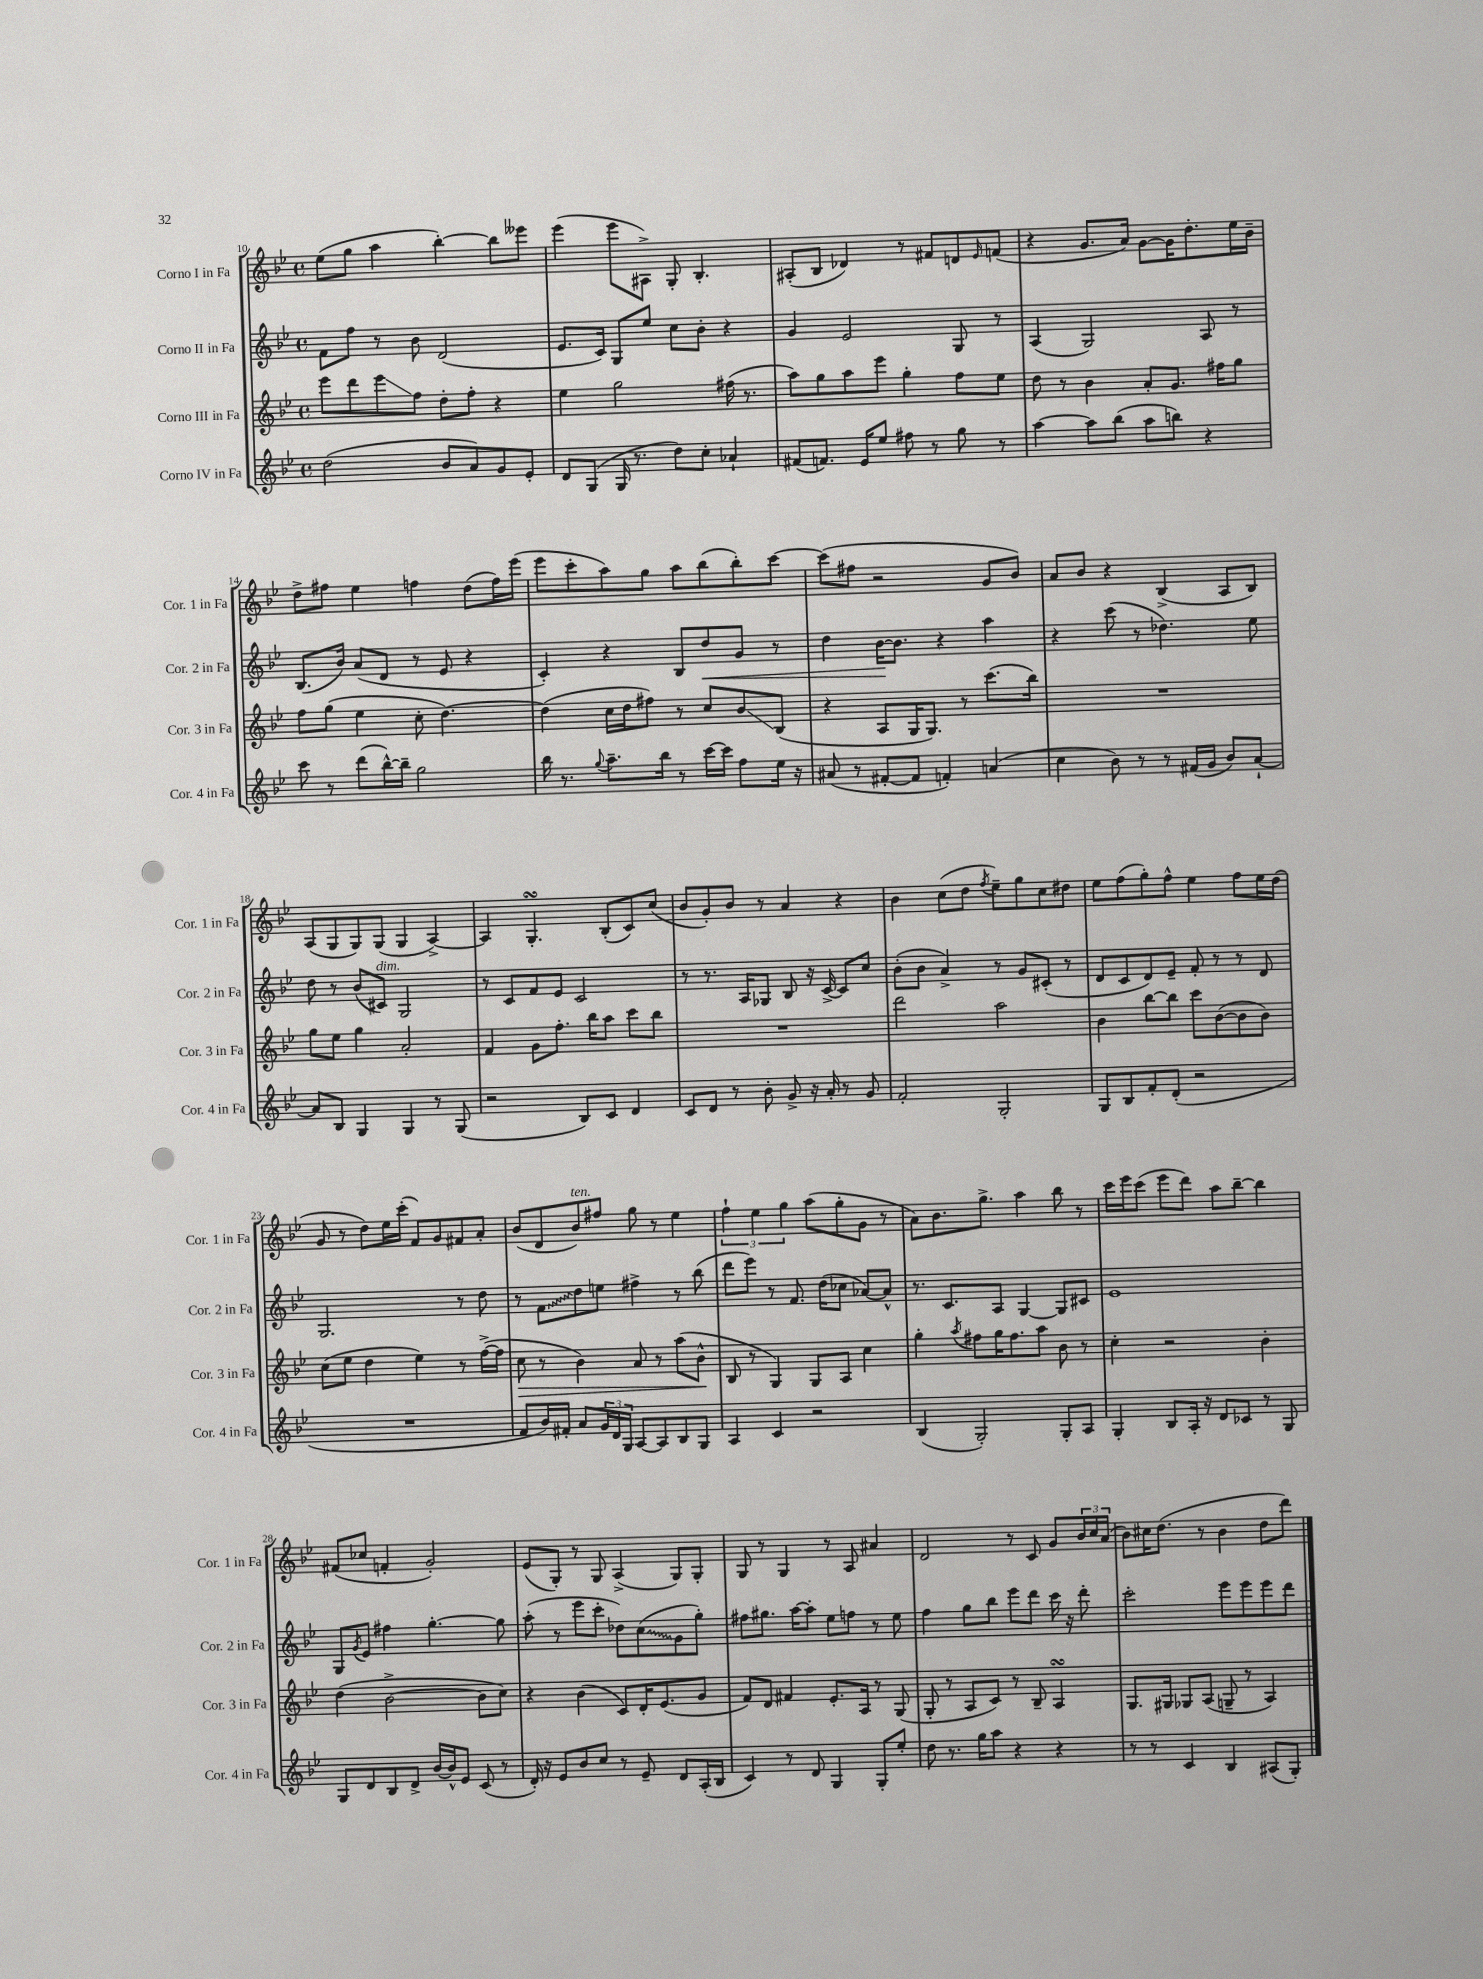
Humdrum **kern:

**kern	**kern	**kern	**kern
*staff4	*staff3	*staff2	*staff1
*clefG2	*clefG2	*clefG2	*clefG2
*k[b-e-]	*k[b-e-]	*k[b-e-]	*k[b-e-]
*M4/4	*M4/4	*M4/4	*M4/4
*met(c)	*met(c)	*met(c)	*met(c)
(2dd\	8eee-\L	8f\L	(8ee-\L
.	8ddd\	8ff\J	8gg\J
.	8eee-\	8r	4aa\
.	8ff\J	8b-\	.
8b-/L	8dd'\L	(2d/	[4bb-'\)
8a/)	8ff'\J	.	.
8g/	4r	.	8bb-\]L
8e-'/J	.	.	8eee--\J
=	=	=	=
8d/L	4ee-\	8.e-/L	(4eee-\
(8G/J	.	.	.
.	.	16c/Jk)	.
16G/	2gg\	8G/L	8eee-\L
8.r	.	.	.
.	.	8ee-/J	8A#^\J)
8dd\L)	.	8cc\L	8G'/
8cc'\J	.	8b-'\J	4.B-'/
4a-`/	(16ff#\	4r	.
.	8.r	.	.
=	=	=	=
(8f#/L	8aa\L)	4g/	(8A#'/L
8.f/J)	8gg\	.	8B-/J
.	8aa\	2e-/	4d-/)
16e-/LK	.	.	.
8ee-/J	8eee-\J	.	.
8ff#\	4gg'\	.	8r
8r	.	.	8f#/L
8gg\	8ff\L	8G/	8d/
.	.	.	16qqe-/
8r	8ee-\J	8r	(8f/J
=	=	=	=
[4aa\	8dd\	(4A/	4r
.	8r	.	.
8aa\]L	4b-\	2G/)	8.g/L
(8bb-\J	.	.	.
.	.	.	16a/Jk)
8aa\L	8a'/L	.	[8g\L
8bb\J)	8.g/J	.	16g\]K
.	.	.	8.dd'\
4r	.	8A/	.
.	16ff#\LK	.	.
.	8gg\J	8r	16ee-\L
.	.	.	16b-~\JJ
=	=	=	=
8ccc\	8ff\L	(8.B-/L	8dd^\L
8r	(8gg\J	.	8ff#\J
.	.	16b-/Jk)	.
(8ddd\L	4ee-\	(8a/L	4ee-\
[16bb-^^\L)	.	8d/J	.
16bb-~\]JJ	.	.	.
2gg\	8cc'\	8r	4ff\
.	[4.dd\)	8e-/	.
.	.	4r	(8dd\L
.	.	.	16ff\L)
.	.	.	(16eee-\JJ
=	=	=	=
16bb-\	(4dd\]	4c'/)	8eee-\L
8.r	.	.	.
.	.	.	8ccc'\
8qqgg/	.	.	.
8.aa~\L	16cc\LL	4r	8aa\)
.	16dd\J	.	.
.	8ff#\J)	.	8gg\J
16bb-\Jk	.	.	.
8r	8r	8B-/L	8aa\L
[16ccc\LL	8cc/L	8dd/	(8bb-\
16ccc\]JJ	.	.	.
8ff\L	8b-/	8g/J	8bb-'\)
16ee-\Jk	(8B-/J	8r	[8ccc\J
16r	.	.	.
=	=	=	=
(8a#/	4r	4dd\	(8ccc\]L
8r	.	.	8ff#\J
[8f#'/L	8A/L	[16b-\LK	2r
.	.	8.b-\]J	.
8f#/]J	16G/K	.	.
.	8.G/J)	.	.
4f'/)	.	4r	.
.	8r	.	.
(4a/	(8.ccc\L	4aa\	8g/L
.	.	.	8b-/J)
.	16bb-\Jk)	.	.
=	=	=	=
4cc\	1r	4r	8a/L
.	.	.	8b-/J
8b-\)	.	(8ccc\	4r
8r	.	8r	.
8r	.	4.dd-\)	(4B-^/
(16f#/LL	.	.	.
16g/JJ	.	.	.
8b-/L)	.	.	8A/L
[8a`/J	.	8ee-\	8B-/J)
=	=	=	=
8a/]L	8gg\L	8dd\	(8A/L
8B-/J	8ee-\J	8r	8G/
4G/	4gg\	(8b-/L	8G/)
.	.	8c#/J)	(8G/J
4G/	2a'/	2G/	4G/
8r	.	.	[4A^/)
(8G/	.	.	.
=	=	=	=
2r	4f/	8r	4A/]
.	.	8c/L	.
.	8g\L	8f/	4.G'/
.	8.ff'\J	8e-/J	.
8B-/L)	.	2c/	.
.	16bb-\LK	.	.
8c/J	8aa\J	.	(8B-'/L
4d/	8ccc\L	.	8c/)
.	8bb-\J	.	(8cc/J
=	=	=	=
8c/L	1r	8r	8b-/L
8d/J	.	8.r	8g'/)
8r	.	.	8b-/J
.	.	16A/LK	.
8b-'\	.	8G-/J	8r
8g^/	.	8B-/	4a/
16r	.	16r	.
16a'/	.	[16c^/	.
8r	.	8c/]L	4r
8g/	.	8cc/J	.
=	=	=	=
2f'/	2ddd\	(8b-'\L	4b-\
.	.	8b-\J	.
.	.	4a^/)	(8cc\L
.	.	.	8dd\J
.	.	.	8qff/
2G'/	2aa\	8r	8ee-~\L)
.	.	8g/L	8gg\
.	.	(8c#'/J	8cc\
.	.	8r	8dd#\J
=	=	=	=
8G/L	4b-\	8d/L	8ee-\L
8B-/	.	8c/	(8ff\
8f'/	[8bb-\L	8d/)	8gg'\)
(8d'/J	8bb-\]J	8e-~/J	8ff^^\J
2r	8ccc\L	8f'/	4ee-\
.	([8b-\	8r	.
.	8b-\]	8r	8ff\L
.	8b-\J)	8d/	16ee-\L
.	.	.	(16dd\JJ
=	=	=	=
1r	(8cc\L	2.G/	8g/
.	8ee-\J	.	8r
.	4dd\	.	8dd\L)
.	.	.	16ee-\L
.	.	.	(16ccc'\JJ
.	4ee-\)	.	8f/L)
.	.	.	8g/
.	8r	8r	8f#/
.	([16ff^\LL	8dd\	8a'/J
.	16ff\]JJ	.	.
=	=	=	=
8f/L	8cc\	8r	(8b-/L
16b-/L)	8r	8f\L	8d/
16f#'/JJ	.	.	.
8a/L	4b-\)	8dd\	8b-/)
24g/L	.	8ee\J	8ff#/J
24d/	.	.	.
24G/JJ	.	.	.
[8A/L	8a/	4ff#^\	8gg\
8A/]	8r	.	8r
8B-/	(8aa\L	8r	4ee-\
8G/J	8b-^^\J	(8bb-\	.
=	=	=	=
4A/	8B-/	8ddd\L	6ff`\
.	8r	8eee-\J)	.
.	.	.	6ee-\
4c/	4G/)	8r	.
.	.	.	6gg\
.	.	8.f/	.
2r	8G/L	.	(8aa\L
.	.	(16dd\LK	.
.	8A/J	8cc-\J	8gg'\
.	4cc\	[8a-/L)	8g\J
.	.	8a-^^/]J	8r
=	=	=	=
(4B-/	4gg'\	8.r	8a\L)
.	.	.	8.b-\
.	.	8.c/L	.
.	8qaa/	.	.
2G'/)	8ff#\L	.	.
.	.	.	8.gg^\J
.	16gg\K	8A/J	.
.	8.ff#\	.	.
.	.	[4G/	4aa\
.	8aa\J	.	.
8G'/L	8b-\	8G/]L	8bb-\
8A/J	8r	8c#/J	8r
=	=	=	=
4G'/	4cc'\	1e-	16ccc\LL
.	.	.	16eee-\J
.	.	.	(8ccc\J
8B-/L	2r	.	8eee-\L
16A'/Jk	.	.	8ddd\J)
16r	.	.	.
8d/L	.	.	8aa\L
8c-/J	.	.	[8bb-~\J
8r	4b-'\	.	4bb-\]
8G/	.	.	.
=	=	=	=
8G/L	(4dd\	8G/L	(8f#/L
.	.	8qg/	.
8d/	.	8e-/J	8cc-/J
8B-/	[2b-^\	4ff#\	4f'/
8d^/J	.	.	.
[16b-/LL	.	[4.gg'\	2g'/)
16b-^^/]J	.	.	.
8e-/J	.	.	.
(8c/	8b-\]L	.	.
8r	8cc\J)	8gg\]	.
=	=	=	=
16d'/)	4r	(8aa'\	(8e-/L
16r	.	.	.
8e-/L	.	8r	8G'/J)
8b-/	(4b-\	8eee-\L	8r
8cc/J	.	8ccc'\J	8G/
8r	8c/L)	8dd-\L)	(4A^/
8e-~/	16d'/K	(8cc\	.
.	(8.e-/	.	.
8d/L	.	8g\	8G/L)
(16A'/L	8g/J	8gg'\J)	8G'/J
16B-/JJ	.	.	.
=	=	=	=
4c/)	8f/L)	8ff#\L	8G/
.	8d/J	8.gg#\J	8r
8r	4f#/	.	4G/
.	.	[16aa\LK	.
8d/	.	8aa'\]J	.
4G/	8.e-'/L	8ee-\L	8r
.	.	8ff\J	8A/
.	16A/Jk	.	.
8G'/L	8r	8r	4a#/
8ee-'/J	(8G/	8ee-\	.
=	=	=	=
8dd\	8G'/	4ff\	2d/
8.r	8r	.	.
.	8A/L	8gg\L	.
16gg\LK	.	.	.
8aa\J	8c/J)	8bb-\J	.
4r	8r	8eee-\L	8r
.	8B-~/	8ddd\J	8c/
4r	4A/	16ccc\	8g/L
.	.	16r	.
.	.	8ddd'\	24b-/L
.	.	.	24cc/
.	.	.	(24a/JJ
=	=	=	=
8r	8.G/L	2ccc'\	8b-\L)
8r	.	.	16cc#\K
.	16G#/Jk	.	(8.dd\J
4c/	8G-/L	.	.
.	(8A/J	.	8r
4B-/	8G~/	8eee-\L	4b-\
.	8r	8eee-\	.
(8A#/L	4A/)	8eee-\	8dd\L
8G'/J)	.	8ddd\J	8ddd\J)
==	==	==	==
*-	*-	*-	*-
